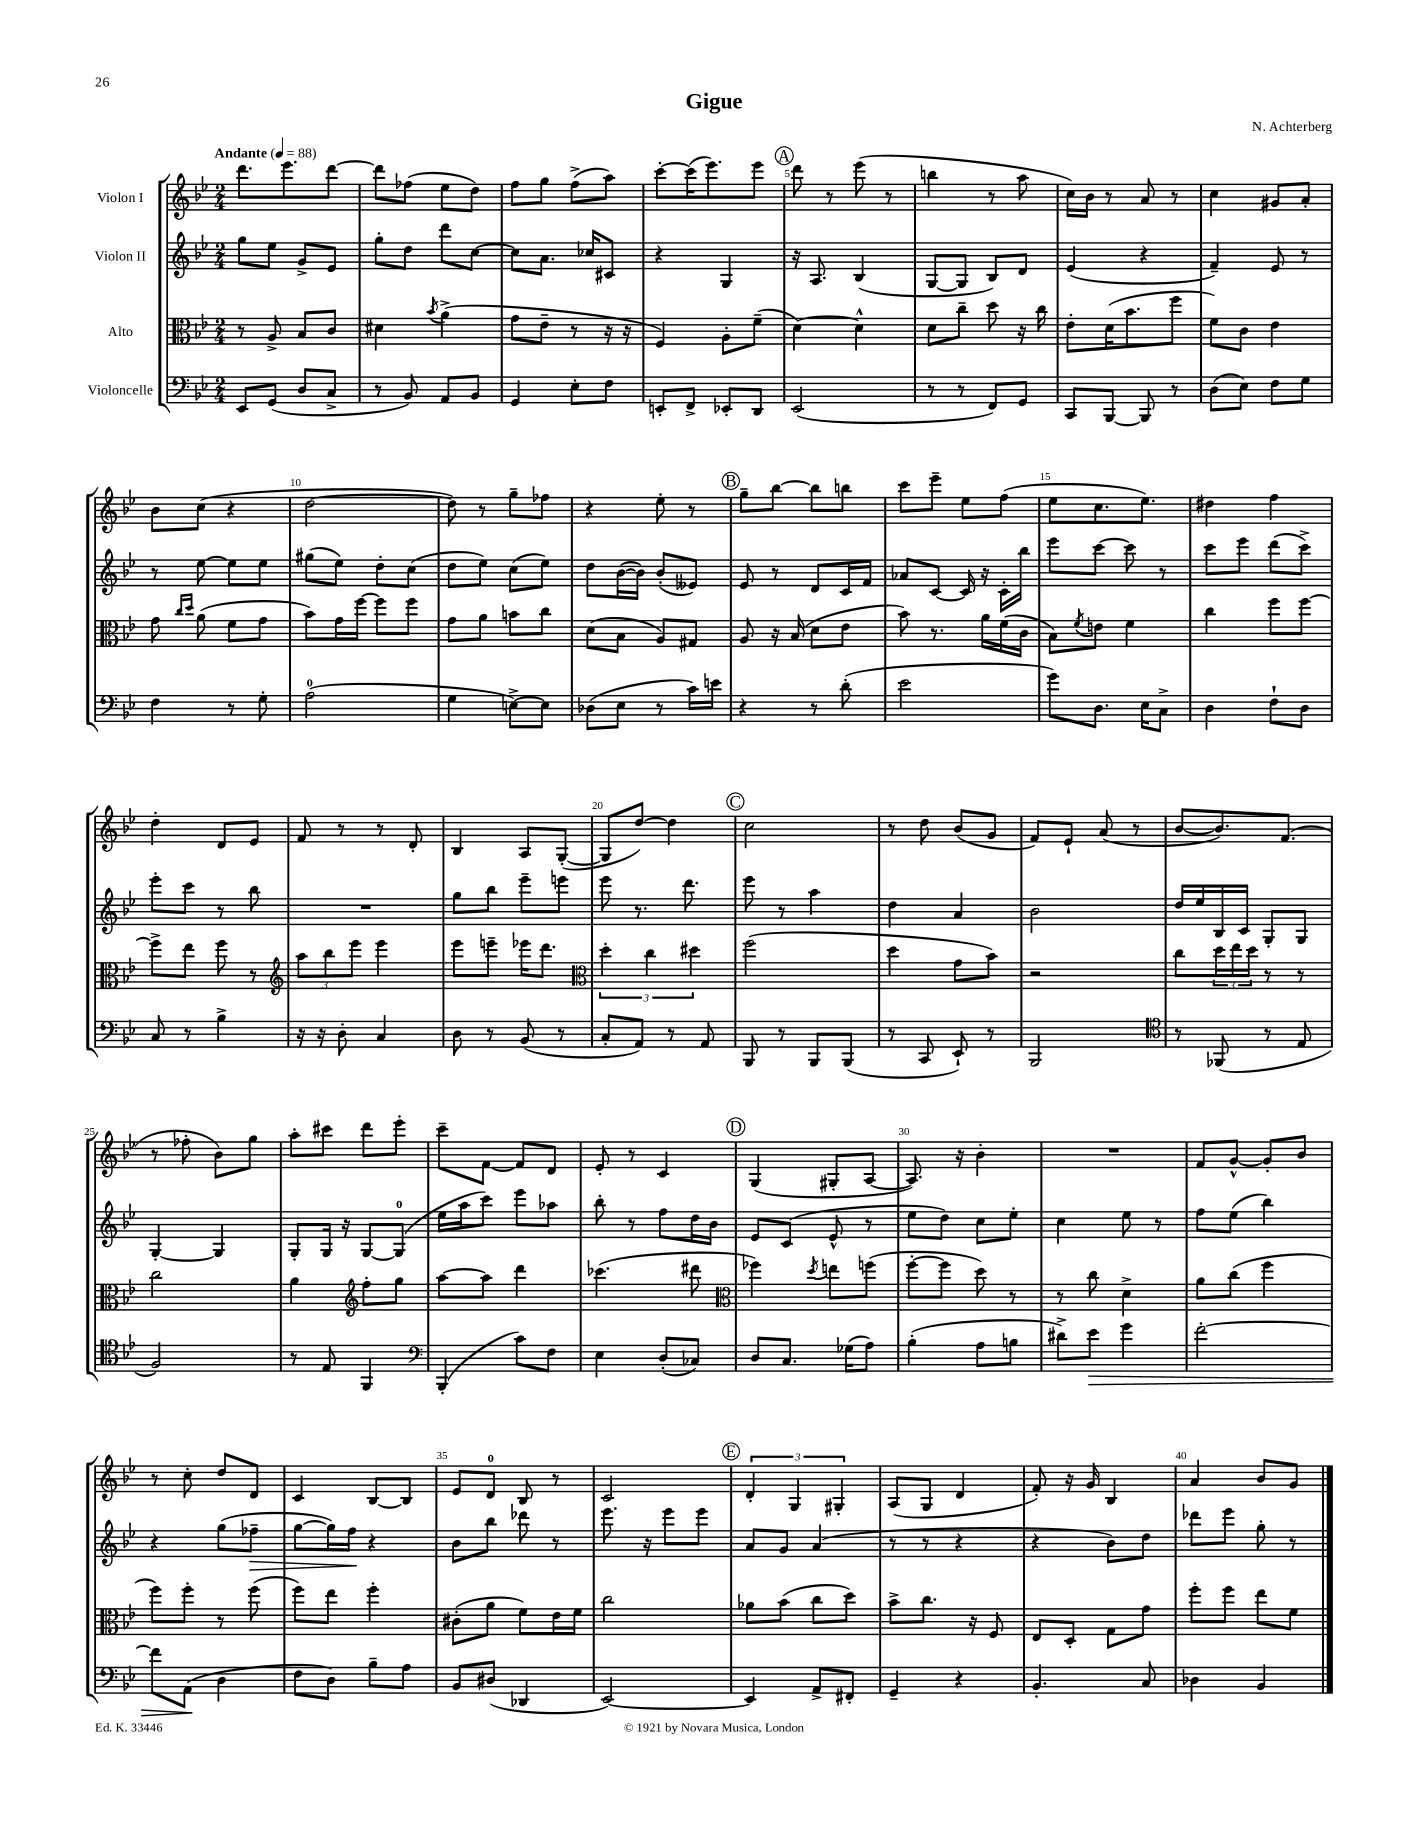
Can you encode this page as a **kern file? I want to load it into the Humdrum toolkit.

**kern	**dynam	**kern	**kern	**dynam	**kern
*part4	*part4	*part3	*part2	*part2	*part1
*staff4	*staff4	*staff3	*staff2	*staff2	*staff1
*I"Violoncelle	*	*I"Alto	*I"Violon II	*	*I"Violon I
*clefF4	*	*clefC3	*clefG2	*	*clefG2
*k[b-e-]	*	*k[b-e-]	*k[b-e-]	*	*k[b-e-]
*M2/4	*	*M2/4	*M2/4	*	*M2/4
*MM88	*	*MM88	*MM88	*	*MM88
=1	=1	=1	=1	=1	=1
!	!	!	!	!	!LO:TX:a:B:t=Andante
8EE-/L	.	8r	8gg\L	.	8.ddd\L
(8GG/J	.	8A^/	8ee-\J	.	.
.	.	.	.	.	8.eee-\
8D/L	.	8B-/L	8g^/L	.	.
8C^/J	.	8c/J	8e-/J	.	[8ddd\J
=2	=2	=2	=2	=2	=2
8r	.	4d#X\	8gg'\L	.	8ddd\L]
8BB-/)	.	.	8dd\J	.	(8ff-X\J
.	.	8qb-/	.	.	.
8AA/L	.	(4a^\	8ddd\L	.	8ee-\L
8BB-/J	.	.	[8cc\J	.	8dd\J)
=3	=3	=3	=3	=3	=3
4GG/	.	8g\L	8cc\L]	.	8ff\L
.	.	8e-~\J	8.a\J	.	8gg\J
8E-'\L	.	8r	.	.	(8ff^\L
.	.	.	16cc-X/KL	.	.
8F\J	.	16r	8c#X/J	.	8aa\J)
.	.	16r	.	.	.
=4	=4	=4	=4	=4	=4
8EEn'/L	.	4F/)	4r	.	[8ccc'\L
8FF^/J	.	.	.	.	(16ccc\K]
.	.	.	.	.	8.eee-\)
8EE-X'/L	.	8A'\L	4G/	.	.
8DD/J	.	(8f~\J	.	.	8eee-\J
!!LO:REH:place=s1:t=A
=5	=5	=5	=5	=5	=5
(2EE-/	.	[4d\)	16r	.	8ddd\
.	.	.	8.A/	.	.
.	.	.	.	.	8r
.	.	4d^^\]	(4B-/	.	(8eee-\
.	.	.	.	.	8r
=6	=6	=6	=6	=6	=6
8r	.	8d\L	[8G/L	.	4bbn\
8r	.	8cc~\J	8G/J]	.	.
8FF/L)	.	8dd\	8B-/L)	.	8r
8GG/J	.	16r	8d/J	.	8aa\
.	.	16cc\	.	.	.
=7	=7	=7	=7	=7	=7
8CC/L	.	8e-'\L	(4e-/	.	16cc\LL)
.	.	.	.	.	16b-\JJ
[8BBB-/J	.	(16d\K	.	.	8r
.	.	8.b-\	.	.	.
8BBB-/]	.	.	4r	.	8a/
8r	.	8ff\J	.	.	8r
=8	=8	=8	=8	=8	=8
(8D\L	.	8f\L)	4f~/)	.	4cc\
8E-\J)	.	8c\J	.	.	.
8F\L	.	4e-\	8e-/	.	8g#X/L
8G\J	.	.	8r	.	8a'/J
!!LO:LB:g=z
=9	=9	=9	=9	=9	=9
4F\	.	8g\	8r	.	8b-\L
.	.	16qqcc/LL	.	.	.
.	.	16qqdd/JJ	.	.	.
.	.	(8a\	[8ee-\	.	(8cc\J
8r	.	8f\L	8ee-\L]	.	4r
8G'\	.	8g\J	8ee-\J	.	.
=10	=10	=10	=10	=10	=10
(2A\	.	8b-\L)	(8gg#X\L	.	[2dd\
.	.	16g\L	8ee-\J)	.	.
.	.	[16ff\JJ	.	.	.
.	.	8ff\L]	8dd'\L	.	.
.	.	8ff\J	(8cc\J	.	.
=11	=11	=11	=11	=11	=11
4G\	.	8g\L	8dd\L	.	8dd\])
.	.	8a\J	8ee-\J)	.	8r
[8En^\L)	.	8bn\L	(8cc\L	.	8gg~\L
8E\J]	.	8cc\J	8ee-\J)	.	8ff-X\J
=12	=12	=12	=12	=12	=12
(8D-X\L	.	(8d\L	8dd\L	.	4r
8E-\J	.	8B-\J	([16b-\L	.	.
.	.	.	16b-\JJ])	.	.
8r	.	8A/L)	(8b-'/L	.	8ee-'\
16c\LL)	.	8G#X/J	8e--X/J)	.	8r
16en\JJ	.	.	.	.	.
!!LO:REH:place=s1:t=B
=13	=13	=13	=13	=13	=13
4r	.	8A/	8e-/	.	8gg~\L
.	.	16r	8r	.	[8bb-\J
.	.	(16B-/	.	.	.
8r	.	8d\L	8d/L	.	8bb-\L]
(8d'\	.	8e-\J	16c/L	.	8bbn\J
.	.	.	16f/JJ	.	.
=14	=14	=14	=14	=14	=14
2e-\	.	8b-\)	8a-X/L	.	8ccc\L
.	.	8.r	[8c/J	.	8eee-~\J
.	.	.	16c/]	.	8ee-\L
.	.	16a\LL	16r	.	.
.	.	(16f\	16c'\LL	.	(8ff\J
.	.	16c\JJ	16bb-\JJ	.	.
=15	=15	=15	=15	=15	=15
8g\L)	.	8B-\L)	8eee-\L	.	8ee-\L
.	.	8qf/	.	.	.
8.D\J	.	8en\J	[8ccc\J	.	8.cc\
.	.	4f\	8ccc\]	.	.
16E-\KL	.	.	.	.	8.ee-\J)
8C^\J	.	.	8r	.	.
=16	=16	=16	=16	=16	=16
4D\	.	4cc\	8ccc\L	.	4dd#X\
.	.	.	8eee-\J	.	.
8F`\L	.	8ff\L	(8ddd\L	.	4ff\
8D\J	.	[8ff\J	8ccc^\J)	.	.
!!LO:LB:g=z
=17	=17	=17	=17	=17	=17
8C/	.	8ff^\L]	8eee-'\L	.	4dd'\
8r	.	8ee-\J	8ccc\J	.	.
4B-^\	.	8ff\	8r	.	8d/L
.	.	8r	8bb-\	.	8e-/J
=18	=18	=18	=18	=18	=18
*	*	*clefG2	*	*	*
16r	.	12aa\L	2r	.	8f/
16r	.	.	.	.	.
.	.	12bb-\	.	.	.
8D'\	.	.	.	.	8r
.	.	12eee-\J	.	.	.
4C/	.	4eee-\	.	.	8r
.	.	.	.	.	8d'/
=19	=19	=19	=19	=19	=19
8D\	.	8eee-\L	8gg\L	.	4B-/
8r	.	8eeen~\J	8bb-\J	.	.
(8BB-/	.	16eee-X\KL	8eee-~\L	.	8A/L
.	.	8.ddd\J	.	.	.
8r	.	.	8eeen\J	.	([8G'/J
=20	=20	=20	=20	=20	=20
*	*	*clefC3	*	*	*
8C'/L	.	6dd'\	8eee-\	.	8G/L]
8AA/J)	.	.	8.r	.	[8dd/J)
.	.	6cc\	.	.	.
8r	.	.	.	.	4dd\]
.	.	.	8.ddd\	.	.
.	.	6dd#X\	.	.	.
8AA/	.	.	.	.	.
!!LO:REH:place=s1:t=C
=21	=21	=21	=21	=21	=21
8BBB-/	.	(2ff\	8eee-\	.	2cc\
8r	.	.	8r	.	.
8BBB-/L	.	.	4aa\	.	.
(8BBB-/J	.	.	.	.	.
=22	=22	=22	=22	=22	=22
8r	.	4dd\	4dd\	.	8r
8CC/	.	.	.	.	8dd\
8EE-`/)	.	8g\L	4a/	.	(8b-/L
8r	.	8b-\J)	.	.	8g/J
=23	=23	=23	=23	=23	=23
2BBB-/	.	2r	2b-\	.	8f/L)
.	.	.	.	.	8e-`/J
.	.	.	.	.	(8a/
.	.	.	.	.	8r
=24	=24	=24	=24	=24	=24
*clefC4	*	*	*	*	*
8r	.	8cc\L	16dd/LL	.	[8b-/L
.	.	.	16ee-/	.	.
(8FF-X/	.	24dd\L	16B-/	.	8.b-/])
.	.	24ee-\	.	.	.
.	.	.	16c/JJ	.	.
.	.	24dd\JJ	.	.	.
8r	.	8r	8G'/L	.	.
.	.	.	.	.	(8.f/J
8E-/	.	8r	8G/J	.	.
!!LO:LB:g=z
=25	=25	=25	=25	=25	=25
2F/)	.	2cc\	[4G'/	.	8r
.	.	.	.	.	8ff-X'\
.	.	.	4G/]	.	8b-\L)
.	.	.	.	.	8gg\J
=26	=26	=26	=26	=26	=26
8r	.	4a\	8G'/L	.	8aa'\L
8E-/	.	.	16G/Jk	.	8ccc#X\J
.	.	.	16r	.	.
*	*	*clefG2	*	*	*
4FF/	.	8ff'\L	[8G/L	.	8ddd\L
.	.	8gg\J	(8G/J]	.	8eee-'\J
=27	=27	=27	=27	=27	=27
*clefF4	*	*	*	*	*
(4BBB-'/	.	[8aa\L	16ee-\LL	.	8ccc~\L
.	.	.	16aa\J	.	.
.	.	8aa\J]	8ccc\J)	.	[8f\J
8c\L)	.	4ddd\	8eee-\L	.	8f/L]
8F\J	.	.	8aa-X\J	.	8d/J
=28	=28	=28	=28	=28	=28
4E-\	.	(4.ccc-X\	8bb-'\	.	8e-'/
.	.	.	8r	.	8r
(8D'/L	.	.	8ff\L	.	4c/
8C-X/J)	.	8ddd#X\	16dd\L	.	.
.	.	.	16b-\JJ	.	.
!!LO:REH:place=s1:t=D
=29	=29	=29	=29	=29	=29
*	*	*clefC3	*	*	*
8D/L	.	4ff-X\)	8e-/L	.	(4G/
8.C/J	.	.	(8c/J	.	.
.	.	8qdd/	.	.	.
.	.	8een\L	8e-^^/	.	8G#X'/L
(16G-X\KL	.	.	.	.	.
8A\J)	.	(8ffn\J	8r	.	[8A/J
=30	=30	=30	=30	=30	=30
(4B-'\	.	[8ff'\L	8ee-\L	.	8.A/])
.	.	8ff\J]	8dd\J)	.	.
.	.	.	.	.	16r
8A\L	.	8dd\)	8cc\L	.	4b-'\
8Bn\J	.	8r	8ee-'\J	.	.
=31	=31	=31	=31	=31	=31
8d#X^\L)	.	8r	4cc\	.	2r
!	!LO:HP:b	!	!	!	!
8e-\J	>	8cc\	.	.	.
4g\	.	4d^\	8ee-\	.	.
.	.	.	8r	.	.
=32	=32	=32	=32	=32	=32
[2f'\	.	8a\L	8ff\L	.	8f/L
.	.	(8cc\J	(8ee-\J	.	[8g^^/J
.	.	4ff\	4bb-\)	.	8g'/L]
.	.	.	.	.	8b-/J
!!LO:LB:g=z
=33	=33	=33	=33	=33	=33
8f\L]	.	8ff\L)	4r	.	8r
(8AA\J	.	8ff'\J	.	.	8cc'\
4D\	]	8r	(8gg\L	.	8dd/L
!	!	!	!	!LO:HP:b	!
.	.	(8ff\	8ff-X~\J	>	8d/J
=34	=34	=34	=34	=34	=34
8F\L	.	8ff\L)	[8gg\L	.	4c/
8D\J)	.	8ee-\J	16gg\L])	.	.
.	.	.	16ff\JJ	.	.
8B-~\L	.	4ff'\	4r	]	[8B-/L
8A\J	.	.	.	.	8B-/J]
=35	=35	=35	=35	=35	=35
8BB-/L	.	(8c#X'\L	8b-\L	.	8e-/L
(8D#X/J	.	8a\J	8bb-\J	.	8d/J
4DD-X/	.	8f\L)	8ddd-X\	.	8B-/
.	.	16e-\L	8r	.	8r
.	.	16f\JJ	.	.	.
=36	=36	=36	=36	=36	=36
[2EE-/)	.	2cc\	8.eee-\	.	2c/
.	.	.	16r	.	.
.	.	.	8eee-\L	.	.
.	.	.	8eee-\J	.	.
!!LO:REH:place=s1:t=E
=37	=37	=37	=37	=37	=37
4EE-/]	.	8a-X\L	8a/L	.	6d'/
.	.	(8b-\J	8g/J	.	.
.	.	.	.	.	6G/
8AA^/L	.	8cc\L	(4a/	.	.
.	.	.	.	.	6G#X'/
8FF#X'/J	.	8dd\J)	.	.	.
=38	=38	=38	=38	=38	=38
4GG~/	.	8b-^\L	8r	.	(8A/L
.	.	8.cc\J	8r	.	8G/J
4r	.	.	4r	.	4d/
.	.	16r	.	.	.
.	.	8F/	.	.	.
=39	=39	=39	=39	=39	=39
4.BB-'/	.	8E-/L	4r	.	8f'/)
.	.	8D'/J	.	.	16r
.	.	.	.	.	16g/
.	.	8G\L	8b-\L)	.	4B-/
8C/	.	8g\J	8dd\J	.	.
=40	=40	=40	=40	=40	=40
4D-X\	.	8ff'\L	8ddd-X\L	.	4a/
.	.	8ff\J	8eee-\J	.	.
4BB-/	.	8ee-\L	8gg'\	.	8b-/L
.	.	8f\J	8r	.	8g/J
==	==	==	==	==	==
*-	*-	*-	*-	*-	*-
